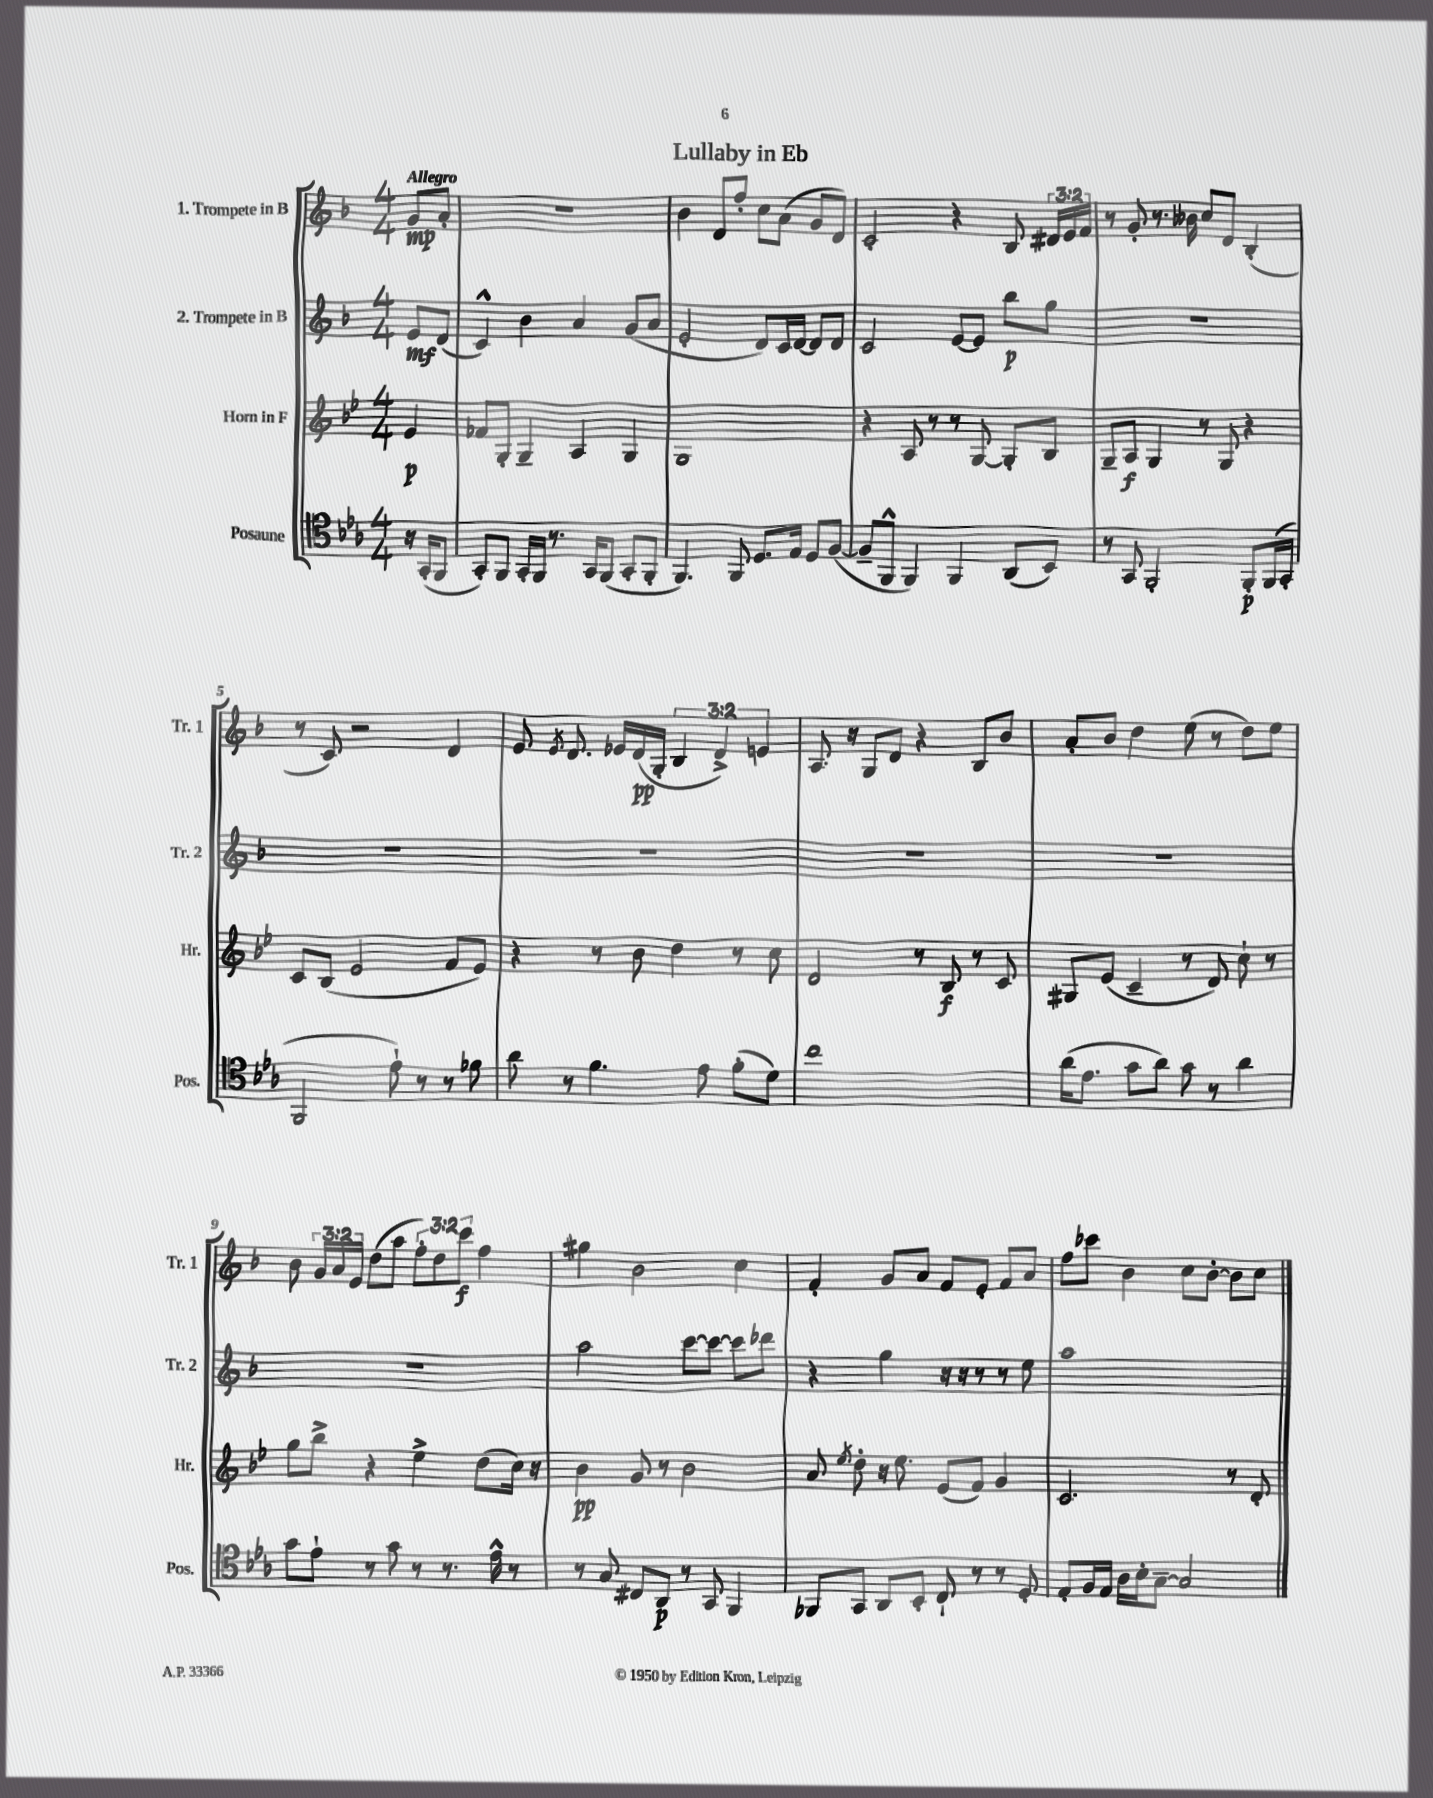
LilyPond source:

\header { title = "Lullaby in Eb" }
<<
\new StaffGroup <<
\new Staff = "s0" \with { instrumentName = "1. Trompete in B" shortInstrumentName = "Tr. 1" } {
    \clef treble \key f \major \numericTimeSignature \time 4/4 \override Staff.TupletNumber.text = #tuplet-number::calc-fraction-text \partial 4 \tempo "Allegro"
    \autoBeamOff g'8[\mp a'8]-. |
    R1 |
    bes'4 d'8[ f''8]-. c''8[ a'8]( g'8[ d'8]) |
    c'2-. r4 bes8 \tuplet 3/2 { dis'16[ e'16 f'16] } |
    r8 g'8-. r8. beses'16 c''8[ d'8] bes4-.( |
    r8 c'8) r2 d'4 |
    e'8 \acciaccatura { e'8 } d'8. ees'16[ d'16\pp( g16]-. \tuplet 3/2 { bes4 d'4->) e'4 } |
    a8. r16 g8[ d'8] r4 bes8[ bes'8] |
    a'8[-. bes'8] d''4 e''8( r8 d''8[) e''8] |
    bes'8 \tuplet 3/2 { g'16[ a'16 e'16] } d''8[( a''8] \tuplet 3/2 { f''8[-.) d''8 c'''8]\f } f''4 |
    gis''4 bes'2 c''4 |
    f'4-. g'8[ a'8] f'8[ e'8]-. f'8[ a'8] |
    f''8[ ces'''8] bes'4 c''8[ bes'8]~-. bes'8[ c''8] \bar "|." |
}
\new Staff = "s1" \with { instrumentName = "2. Trompete in B" shortInstrumentName = "Tr. 2" } {
    \clef treble \key f \major \numericTimeSignature \time 4/4 \partial 4
    \autoBeamOff e'8[\mf d'8]( |
    c'4-^) bes'4 a'4 g'8[( a'8] |
    e'2-. d'8[) c'16 d'16]~ d'8[ d'8] |
    c'2 e'8[~ e'8] bes''8[\p g''8] |
    R1 |
    R1 |
    R1 |
    R1 |
    R1 |
    R1 |
    a''2 c'''8[~ c'''8]~ c'''8[ des'''8] |
    r4 g''4 r16 r16 r8 r8 e''8 |
    a''1 \bar "|." |
}
\new Staff = "s2" \with { instrumentName = "Horn in F" shortInstrumentName = "Hr." } {
    \clef treble \key bes \major \numericTimeSignature \time 4/4 \partial 4
    \autoBeamOff ees'4\p |
    fes'8[ g8]-. g4-- a4 g4 |
    g1 |
    r4 a8 r8 r8 g8~ g8[-. bes8] |
    g8[-- a8]\f g4 r8 g8 r4 |
    c'8[ bes8]( ees'2 f'8[ ees'8]) |
    r4 r8 bes'8 d''4 r8 c''8 |
    d'2 r8 bes8\f r8 c'8 |
    gis8[ ees'8]( c'4-- r8 d'8) c''8-! r8 |
    g''8[ bes''8]-> r4 ees''4-> d''8[( c''16]) r16 |
    bes'4\pp g'8 r8 bes'2 |
    a'8 \acciaccatura { ees''8 } d''8-. r16 ees''8. ees'8[( f'8]) g'4 |
    c'2. r8 d'8-. \bar "|." |
}
\new Staff = "s3" \with { instrumentName = "Posaune" shortInstrumentName = "Pos." } {
    \clef tenor \key ees \major \numericTimeSignature \time 4/4 \partial 4
    \autoBeamOff r16 g,16[-.( f,8] |
    g,8[-.) f,8] g,16[-. f,16] r8. g,16[ f,8]( g,8[-. f,8]-. |
    f,4.) f,8 d8.[ ees16] d8[ f8]~( |
    f8[-- f,8]-^ f,4) f,4 aes,8[( bes,8]) |
    r8 g,8 f,2-. f,8[-.\p f,16( g,16]-. |
    f,2 ees'8-!) r8 r8 fes'8 |
    aes'8 r8 f'4. ees'8 f'8[-.( d'8]) |
    c''1 |
    aes'16[( ees'8.] g'8[ aes'8]) g'8 r8 aes'4 |
    g'8[ ees'8]-! r8 g'8 r8 r8. ees'16-^ r8 |
    r8 g8 cis8[ aes,8]\p r8 g,8 f,4 |
    fes,8[ g,8] aes,8[ bes,8]-. c8-! r8 r8 d8-. |
    ees8[-. f16 ees16] aes16[ bes16-. g8]~-- g2 \bar "|." |
}
>>
>>
